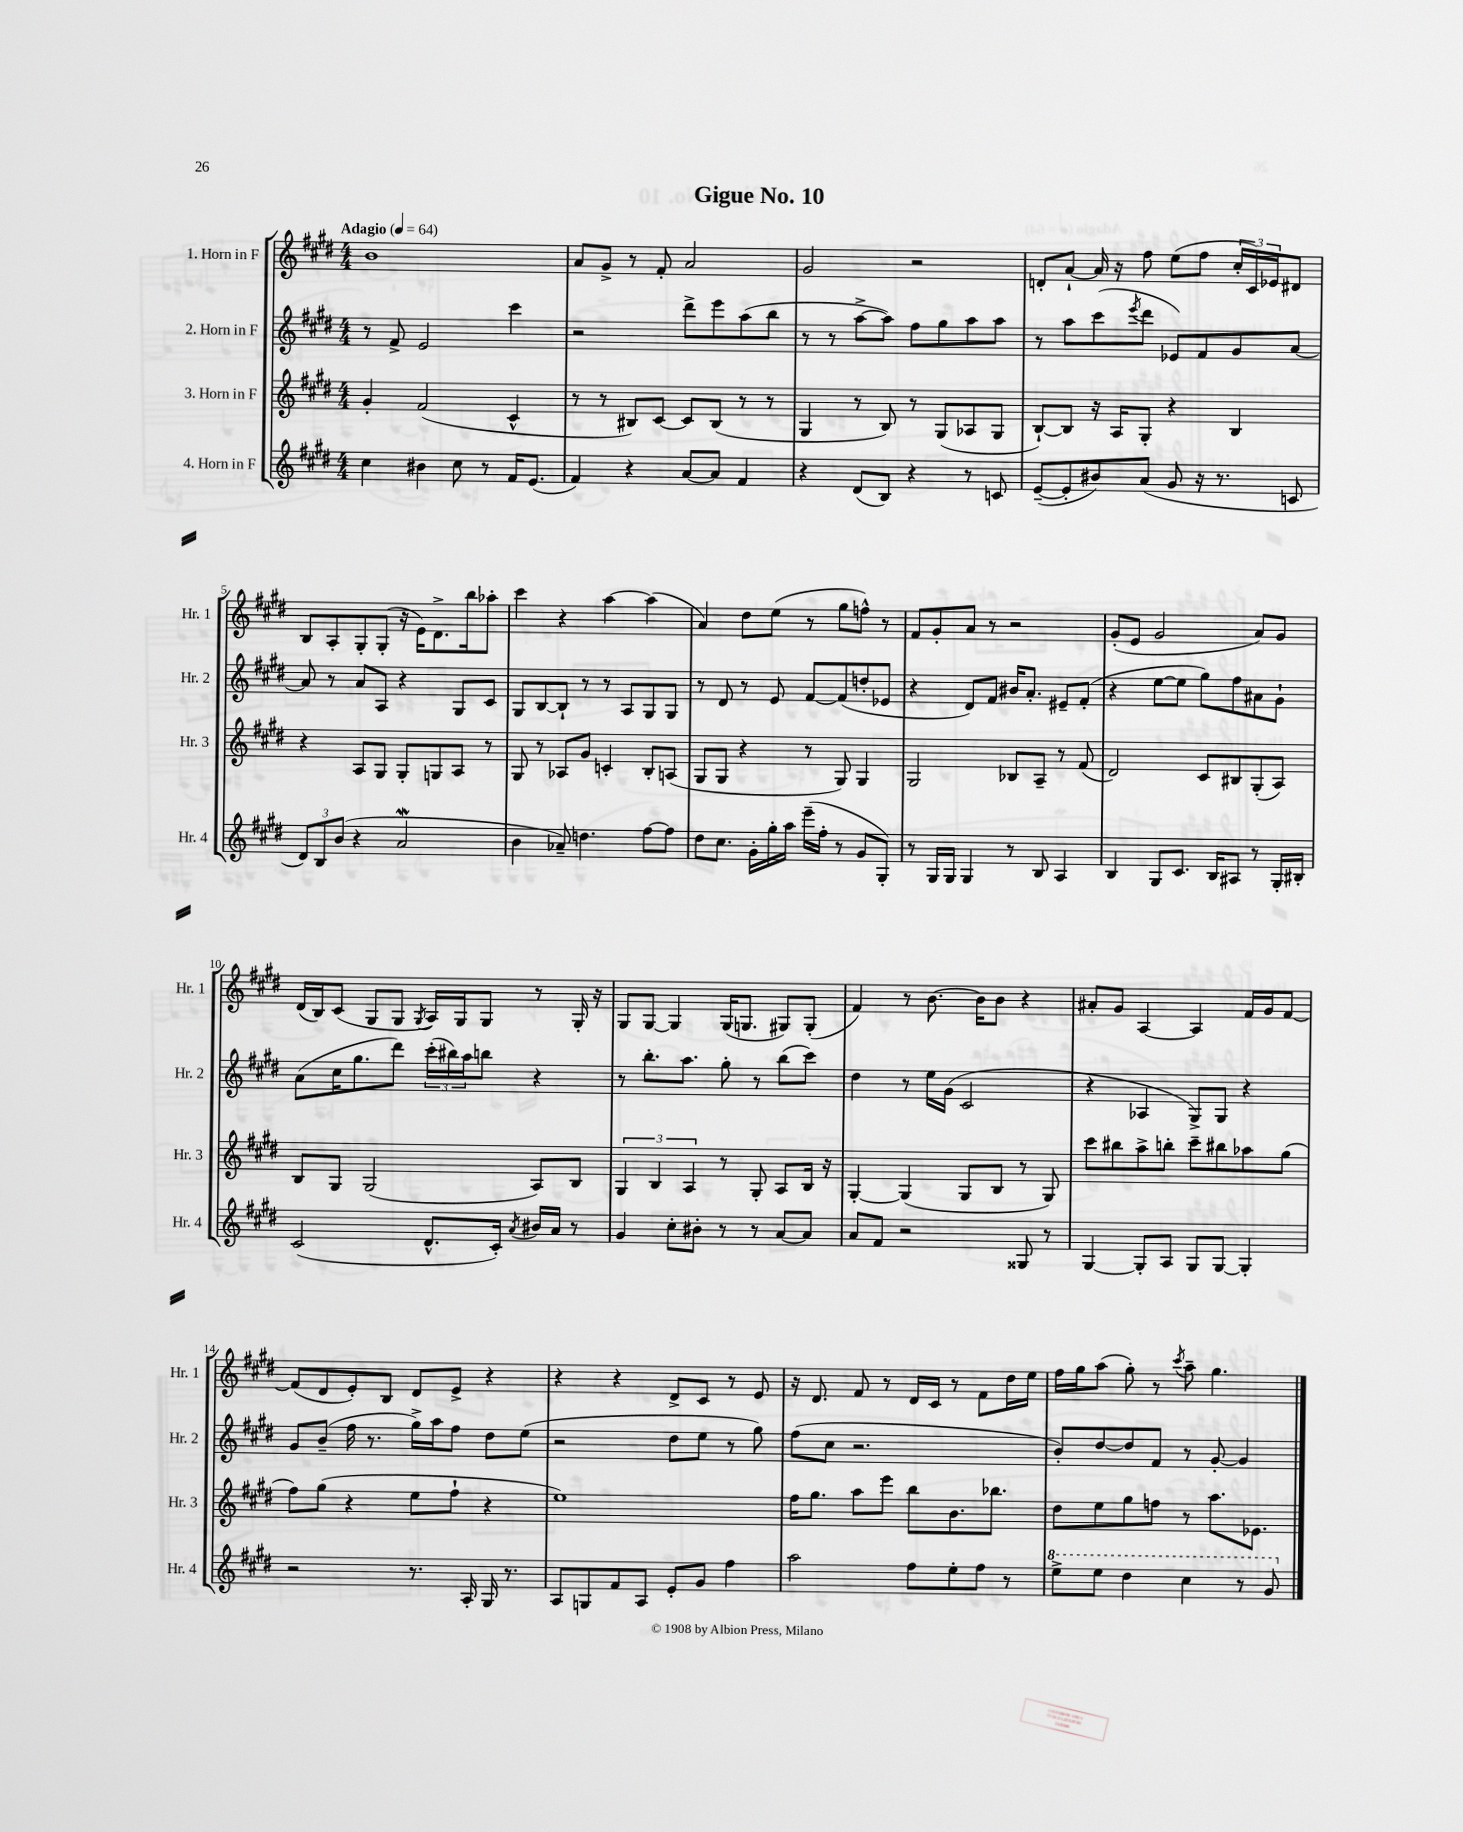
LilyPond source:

\header { title = "Gigue No. 10" }
<<
\new StaffGroup <<
\new Staff = "s0" \with { instrumentName = "1. Horn in F" shortInstrumentName = "Hr. 1" } {
    \clef treble \key e \major \numericTimeSignature \time 4/4 \tempo "Adagio" 4 = 64
    b'1 |
    a'8 gis'8-> r8 fis'8-. a'2 |
    gis'2 r2 |
    d'8-. a'8~-! a'16 r16 fis''8 e''8( fis''8 \tuplet 3/2 { cis''16-. cis'16) ees'16 } dis'8 |
    b8 a8-. gis8-. gis8-.( r16 e'16) dis'8.-> b''16 aes''8-. |
    cis'''4 r4 a''4~ a''4( |
    a'4) dis''8 e''8( r8 gis''8 f''8-^) r8 |
    fis'8 gis'8-. a'8 r8 r2 |
    gis'8-.( e'8 gis'2 a'8) gis'8 |
    dis'16( b16) cis'8( gis8 gis8 \acciaccatura { gis8 } a16) gis16 gis8 r8 gis16-. r16 |
    gis8 gis8~ gis4 gis16( g8. gis8) gis8-.( |
    fis'4) r8 b'8.~ b'16 b'8 r4 |
    ais'8-. gis'8 a4~ a4 fis'16 gis'16 fis'8~ |
    fis'8( dis'8 e'8-.) b8 dis'8 e'8-> r4 |
    r4 r4 dis'8-> cis'8 r8 e'8 |
    r16 dis'8. fis'8 r8 dis'16 cis'16 r8 fis'8 dis''16 e''16 |
    fis''16 gis''16 a''8( gis''8-.) r8 \acciaccatura { cis'''8 } a''8-- gis''4. \bar "|." |
}
\new Staff = "s1" \with { instrumentName = "2. Horn in F" shortInstrumentName = "Hr. 2" } {
    \clef treble \key e \major \numericTimeSignature \time 4/4
    r8 fis'8-> e'2 cis'''4 |
    r2 dis'''8-> e'''8 a''8( b''8 |
    r8 r8 a''8~-> a''8) fis''8 gis''8 a''8 a''8 |
    r8 a''8 cis'''8( \acciaccatura { e'''8 } dis'''8 ees'8) fis'8 gis'8 a'8~ |
    a'8 r8 a'8 a8 r4 gis8 cis'8 |
    gis8 b8~ b8-! r8 r8 a8 gis8 gis8 |
    r8 dis'8 r8 e'8 fis'8~ fis'8( d''8-. ees'8 |
    r4 dis'8) fis'8 bis'16 a'8.-. eis'8-- fis'8-.( |
    r4 e''8~ e''8 gis''8) fis''8 ais'8 gis'8-! |
    a'8( cis''16 gis''8. dis'''8) \tuplet 3/2 { cis'''16-.( bis''16) a''16 } b''8 r4 |
    r8 b''8.-. a''8. gis''8-. r8 b''8( cis'''8) |
    dis''4 r8 e''16 gis'16( cis'2 |
    r4 aes4 gis8->) gis8 r4 |
    gis'8 b'8--( fis''16 r8. gis''16->) a''16 fis''8 dis''8 e''8( |
    r2 dis''8 e''8 r8 gis''8) |
    fis''8( cis''8 r2. |
    b'8-.) dis''8~ dis''8 fis'8 r8 gis'8~-. gis'4 \bar "|." |
}
\new Staff = "s2" \with { instrumentName = "3. Horn in F" shortInstrumentName = "Hr. 3" } {
    \clef treble \key e \major \numericTimeSignature \time 4/4
    gis'4-. fis'2( cis'4-^ |
    r8 r8 bis8) cis'8~ cis'8 bis8( r8 r8 |
    gis4 r8 b8) r8 gis8( aes8 gis8 |
    b8~-!) b8 r16 a16 gis8-. r4 b4 |
    r4 a8 gis8 gis8-. g8 a8 r8 |
    gis8 r8 aes8 gis'8 c'4-. b8-. a8( |
    gis8 gis8 r4 r8 gis8) gis4 |
    gis2 bes8 a8-- r8 fis'8( |
    dis'2) cis'8 bis8 gis8-.( a8) |
    b8 gis8 gis2( a8) b8 |
    \tuplet 3/2 { gis4 b4 a4 } r8 gis8-. a8 b16 r16 |
    gis4~-. gis4( gis8 b8 r8 gis8) |
    cis'''8 bis''8 a''8-> b''8-. cis'''8-- bis''8 aes''8 gis''8( |
    fis''8) gis''8( r4 e''8 fis''8-! r4 |
    e''1) |
    fis''16 gis''8. a''8 e'''8 b''8 b'8. bes''8. |
    dis''8 e''8 gis''8 f''8 r8 a''8. ees'8. \bar "|." |
}
\new Staff = "s3" \with { instrumentName = "4. Horn in F" shortInstrumentName = "Hr. 4" } {
    \clef treble \key e \major \numericTimeSignature \time 4/4
    cis''4 bis'4 cis''8 r8 fis'16 e'8.( |
    fis'4) r4 a'8~ a'8 fis'4 |
    r4 dis'8( b8) r4 r8 c'8 |
    e'8~--( e'8-. bis'8) a'8( gis'8 r16 r8. c'8 |
    \tuplet 3/2 { dis'8) b8 b'8( } r4 a'2\mordent |
    b'4 aes'8--) d''4. fis''8~ fis''8 |
    dis''8 cis''8. gis'16-. gis''16-. a''16 e'''16--( fis''16-. r8 gis'8 gis8-.) |
    r8 gis16 gis16 gis4 r8 b8 a4 |
    b4 gis8 cis'8. b16 ais8 r8 gis16-. bis16-. |
    cis'2( dis'8.-^ cis'16-.) \acciaccatura { a'8 } bis'16 a'16 r8 |
    gis'4 cis''8-. bis'8-. r8 r8 a'8~ a'8 |
    a'8 fis'8 r2 gisis8 r8 |
    gis4~ gis8-. a8 gis8 gis8~ gis4-. |
    r2 r8. a16-. gis16 r8. |
    a8 g8 fis'8 a8 e'8-. gis'8 fis''4 |
    a''2 fis''8 e''8-. fis''8 r8 |
    \ottava #1 e'''8-> e'''8 dis'''4 cis'''4 r8 gis''8 \ottava #0 \bar "|." |
}
>>
>>
